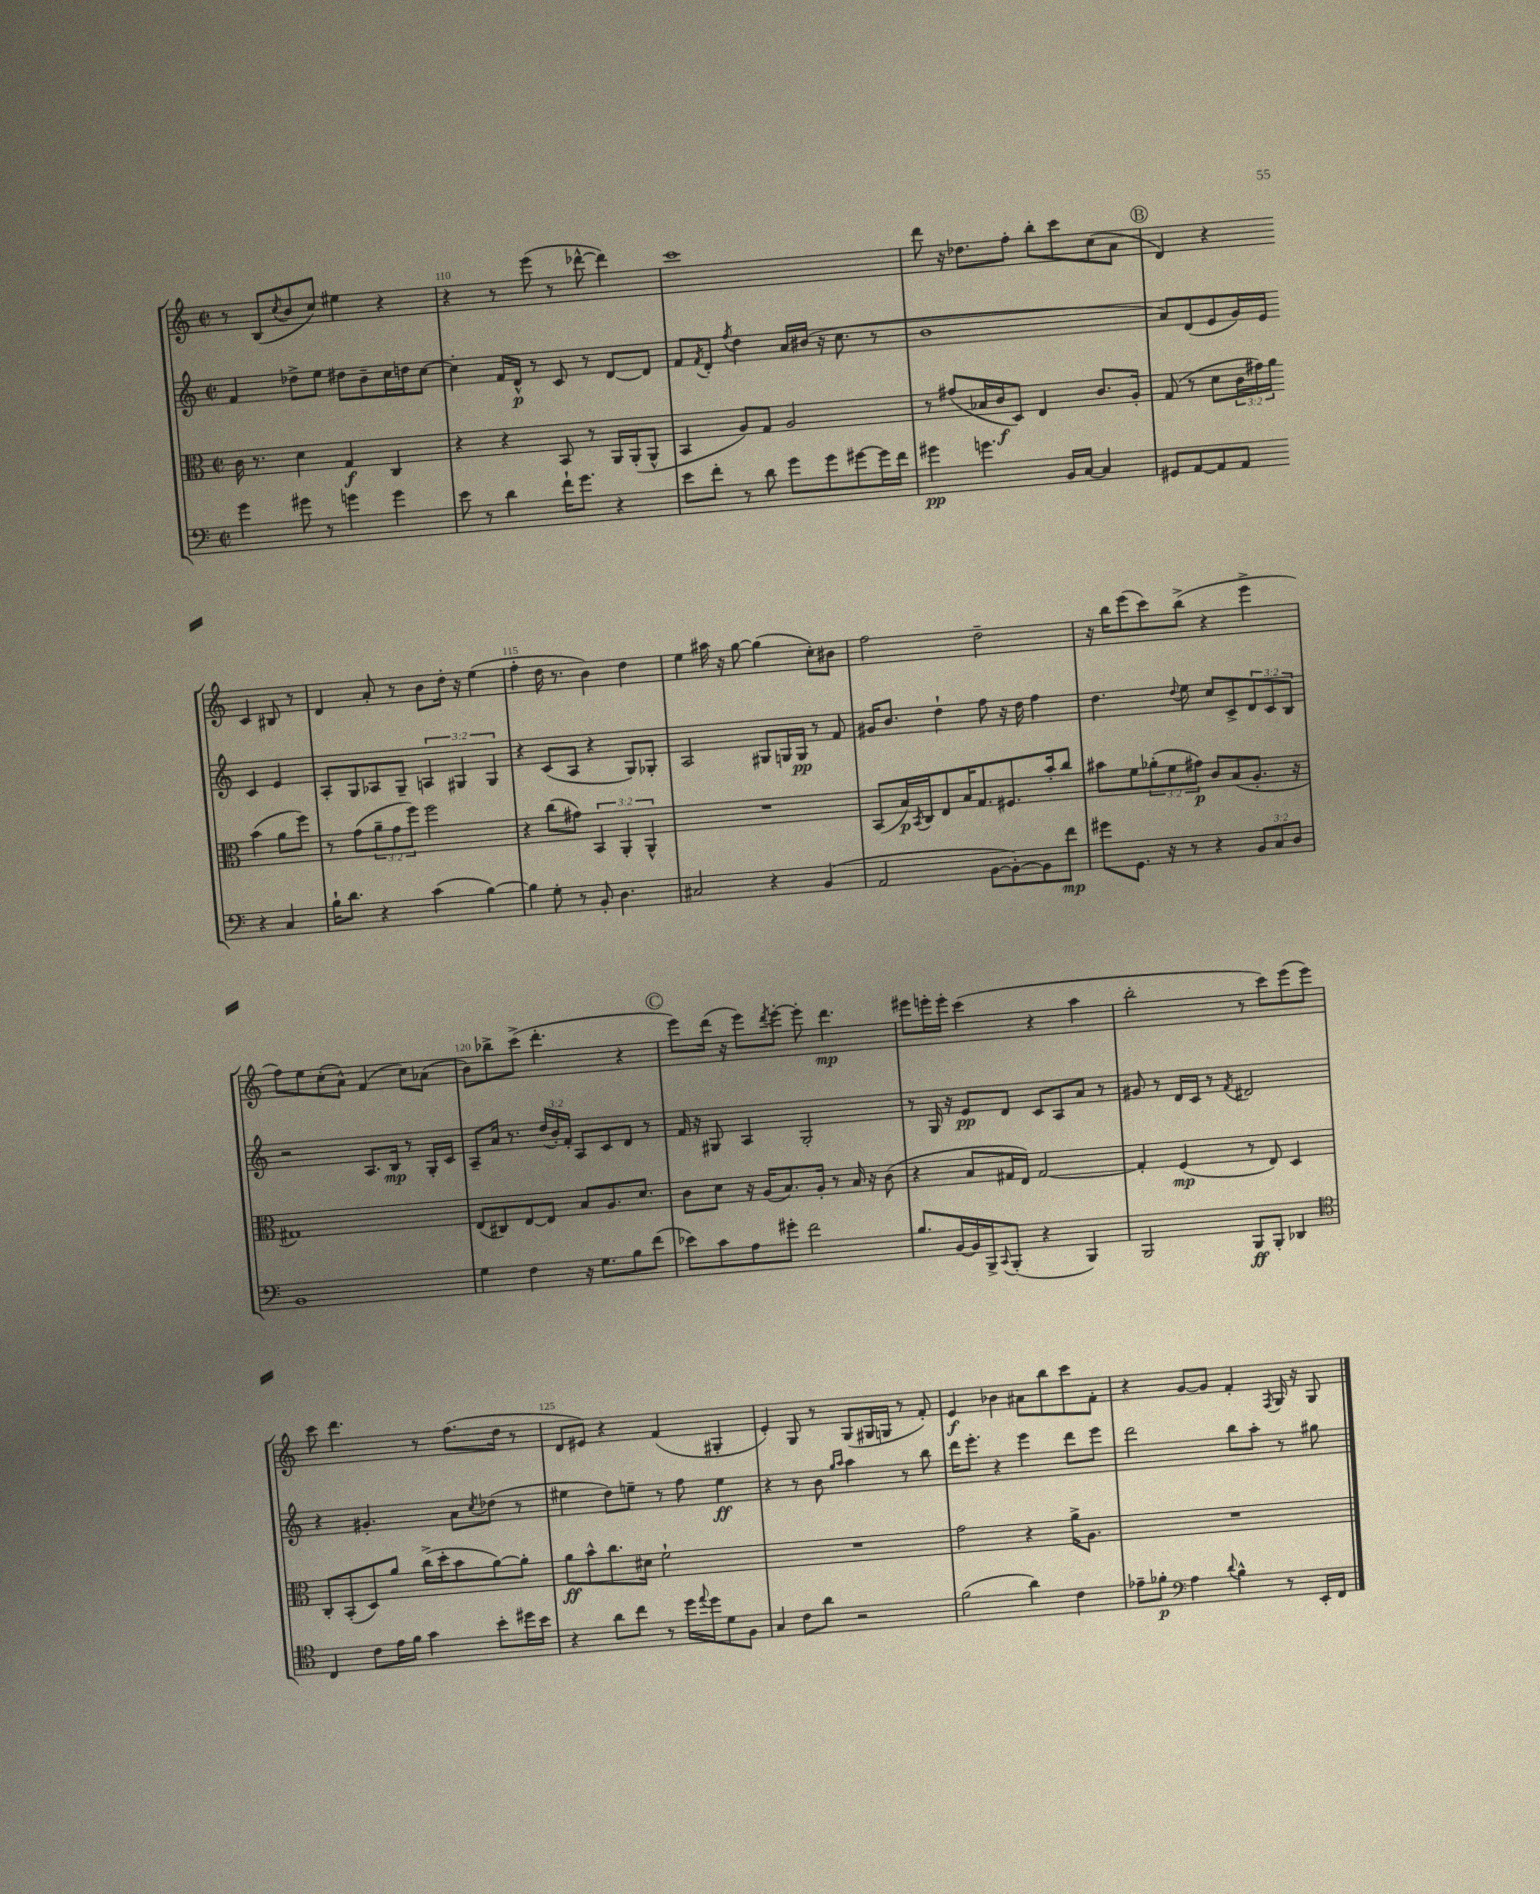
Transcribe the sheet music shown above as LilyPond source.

<<
\new StaffGroup <<
\new Staff = "s0" {
    \clef treble \key c \major \defaultTimeSignature \time 2/2
    r8 b8( \acciaccatura { c''8 } b'8 c''8) eis''4 r4 |
    r4 r8 e'''8( r8 des'''8~-^ des'''4) |
    c'''1 |
    d'''8 r16 des''8. f''8-. b''8-. c'''8 c''8( a'8 |
    \mark \markup { \circle "B" } d'4) r4 c'4 bis8 r8 |
    d'4 a'8-. r8 b'8 d''16-. r16 e''4( |
    f''4-. d''16 r8. b'4) d''4 |
    e''4 ais''16 r16 g''8~ g''4( c''8-.) bis'8 |
    f''2 d''2-- |
    r16 b''16 e'''8( c'''8) b''8->( r4 e'''4-> |
    f''8) e''8 c''8-.( a'8-^) f'4( c''8) aes'8( |
    b'8) bes''8-> c'''8->( d'''4.-. r4 |
    \mark \markup { \circle "C" } e'''8) d'''16( r16 e'''8) \acciaccatura { d'''8 } e'''8~-. e'''8-. d'''4.\mp |
    eis'''8 e'''16-. e'''16-. c'''4( r4 a''4 |
    b''2-. r8 c'''8) e'''8( e'''8) |
    c'''8 d'''4. r8 f''8.( d''16 r8 |
    d'8 eis'8) r4 f'4( gis4-. |
    e'4-.) g8 r8 g8( gis16 g16 r8 f'8-.) |
    e'4\f bes'4 ais'8 b''8 c'''8 f'8-. |
    r4 g'8~ g'8 f'4-. \acciaccatura { f8 } g16 r16 g8 \bar "|." |
}
\new Staff = "s1" {
    \clef treble \key c \major \defaultTimeSignature \time 2/2 \override Staff.TupletNumber.text = #tuplet-number::calc-fraction-text
    f'4 des''8-> e''8 dis''8 b'8-- c''16 d''16 c''8~ |
    c''4-. f'16 d'16-^\p r8 c'8 r8 d'8~ d'8 |
    f'8 \acciaccatura { f'8 } d'8-. \acciaccatura { f''8 } d''4 a'16 bis'16( r16 c''8. r8 |
    b'1 |
    \mark \markup { \circle "B" } a'8) d'8( e'8 g'16) e'16 c'4 e'4 |
    a8-. g8 aes8 g8-- \tuplet 3/2 { a4 gis4 gis4 } |
    r4 c'8( a8 r4 g8) ges8-. |
    a2 gis8 g16 g16\pp r8 f'8 |
    gis'16 b'8. d''4-! f''8 r16 d''16 f''4 |
    d''4. \appoggiatura { d''8 } e''8 c''8 c'8-> \tuplet 3/2 { d'8 c'8 b8 } |
    r2 a8. b16\mp r8 g16-. c'16 |
    a8-- a'16 r8. \tuplet 3/2 { d''16( b'16-.) f'16-. } a8 c'8 d'8 r8 |
    \mark \markup { \circle "C" } f'16 r16 gis8 a4 gis2-. |
    r8 g16 r16 e'8\pp d'8 c'8 a8 a'8 r8 |
    gis'8 r8 d'16 c'16 r8 \acciaccatura { f'8 } dis'2 |
    r4 gis'4.-. a'8 \acciaccatura { c''8 } des''8( r8 |
    eis''4 d''8) e''8-- r8 f''8 e''4\ff |
    r4 r8 b'8 \grace { g''16 a''16 } a''4 r8 b''8 |
    d'''16 e'''8.-. r4 e'''4 d'''8 e'''8 |
    d'''2 b''8 a''8-. r8 gis''8 \bar "|." |
}
\new Staff = "s2" {
    \clef alto \key c \major \defaultTimeSignature \time 2/2 \override Staff.TupletNumber.text = #tuplet-number::calc-fraction-text
    c'16 r8. d'4 g4\f c4 |
    r4 r4 b,8 r8 a,16 a,16-.( a,8-^ |
    b,4 a8) g8 a2 |
    r8 gis'8( bes16 c'16\f d8) e4 c'8. a16-. |
    \mark \markup { \circle "B" } g8( r8 d'8 \tuplet 3/2 { c'16 gis'16) a'16 } b'4( a'8 f''8) |
    r8 g'8( \tuplet 3/2 { a'8-- g'8 f''8) } f''2 |
    r4 c''8( gis'8) \tuplet 3/2 { b,4 a,4-. a,4-^ } |
    R1 |
    b,8( b16\p) \acciaccatura { b,8 } c16 e8 b16 g8. fis8. b'16-. c''8 |
    bis'8 f'8 \tuplet 3/2 { aes'8-.( f'8 gis'8\p) } c'8 b8( a8.-. r16 |
    gis1) |
    e8( cis8) e8~ e8 b8 a8. d'8. |
    \mark \markup { \circle "C" } c'8 d'8 r16 a16( b8.) a16-. r8 b16 r16 c'8( |
    r4 b8 gis16 e16) gis2~ |
    gis4-. f4\mp( r8 e8) d4 |
    c8-. b,8-.( d8) a'8 c''16->( d''16-. b'8 a'8~) a'8-. |
    a'8\ff b'8-^ c''8. dis'16 f'2-! |
    R1 |
    g'2 r4 a'16-> a8. |
    R1 \bar "|." |
}
\new Staff = "s3" {
    \clef bass \key c \major \defaultTimeSignature \time 2/2 \override Staff.TupletNumber.text = #tuplet-number::calc-fraction-text
    g'4 gis'8 r8 g'4 g'4 |
    e'8 r8 d'4 f'16-! g'8. r4 |
    e'8 f'8-. r8 d'8 g'8 g'8 gis'8~ gis'16 f'16 |
    gis'4\pp g'4. b,16 c16~ c4 |
    \mark \markup { \circle "B" } gis,8 a,8~ a,8 a,8 r4 c4 |
    b16-! d'8. r4 c'4( b4~) |
    b4 g8-. r8 b,8-. d4. |
    cis2 r4 b,4( |
    a,2 b,8~ b,8~-.) b,8 f'8\mp |
    gis'8 g,8. r16 r8 r4 \tuplet 3/2 { b,8 c8 d8 } |
    b,1 |
    g4 f4 r16 g8. b8 f'8( |
    \mark \markup { \circle "C" } ees'8) c'8 a8 gis'8-. f'2 |
    b8. b,16~ b,16 b,,16-> \appoggiatura { c,8 } b,,8-.( r4 b,,4) |
    b,,2 b,,8\ff b,,8-. des,4 |
    \clef tenor c4 c'8 e'16 f'16 g'4 b'8-. dis''16 b'16 |
    r4 a'8 c''8 r8 d''16 \appoggiatura { e''8 } d''16 d'8 f8 |
    g4 c'8 a'8 r2 |
    f'2( a'4) c'4 |
    ees'8-- fes'8-.\p \clef bass a4 \appoggiatura { d'8 } b4-^ r8 e,16-. f,16 \bar "|." |
}
>>
>>
\layout { \context { \Score currentBarNumber = #109 \override BarNumber.break-visibility = ##(#f #t #t) barNumberVisibility = #(every-nth-bar-number-visible 5) } }
